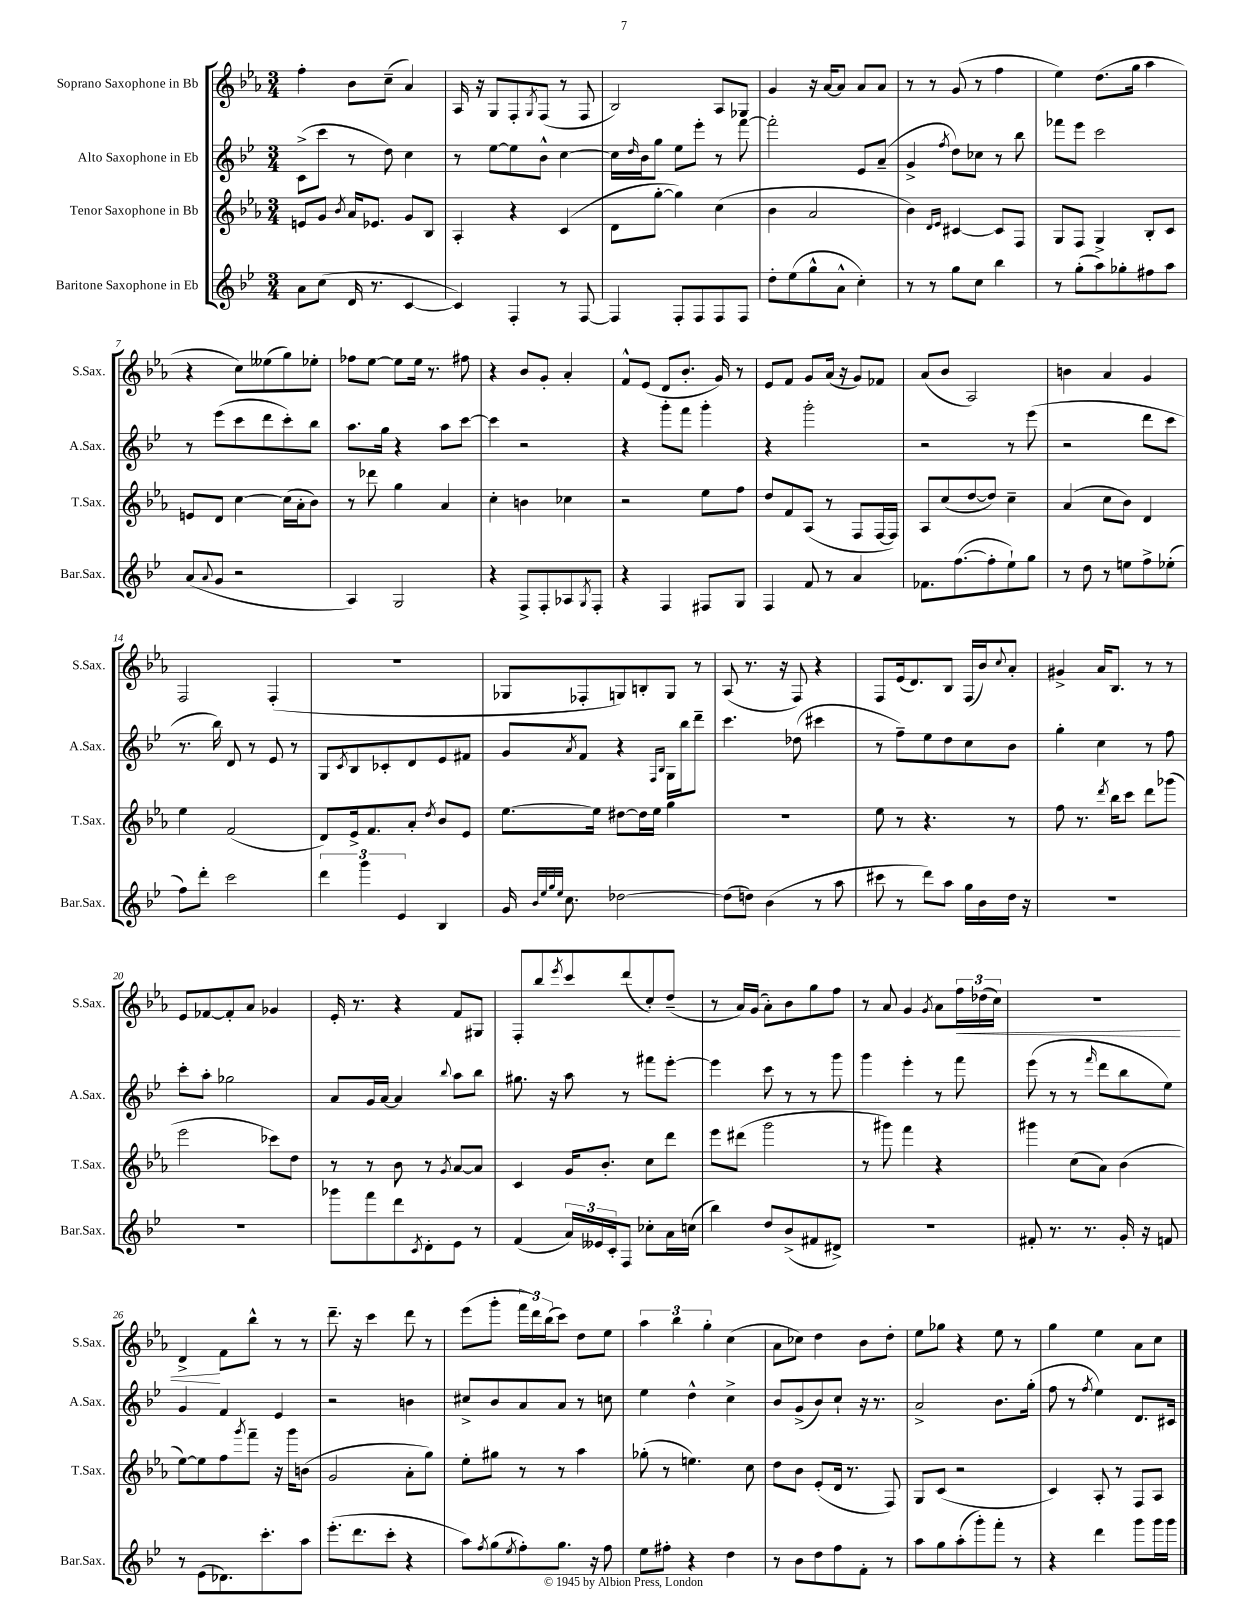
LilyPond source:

<<
\new StaffGroup <<
\new Staff = "s0" \with { instrumentName = "Soprano Saxophone in Bb" shortInstrumentName = "S.Sax." } {
    \clef treble \key ees \major \numericTimeSignature \time 3/4
    f''4-. bes'8 c''8--( aes'4) |
    aes16 r16 g8 f8-. \acciaccatura { g8 } f8( r8 f8 |
    bes2) aes8 ges8 |
    g'4 r16 aes'16~ aes'8 aes'8 aes'8 |
    r8 r8 g'8( r8 f''4 |
    ees''4) d''8.( g''16 aes''4 |
    r4 c''8) eeses''8( g''8) ees''8-. |
    fes''8 ees''8~ ees''8 ees''16 r8. fis''8 |
    r4 bes'8 g'8-. aes'4-. |
    f'8-^ ees'8( d'8 bes'8.-. g'16) r8 |
    ees'8 f'8 g'8 aes'16( r16 g'8) fes'8 |
    aes'8( bes'8 aes2) |
    b'4 aes'4 g'4 |
    f2 f4-.( |
    R2. |
    ges8 fes8-. g8) b8-. g8 r8 |
    aes8( r8. r16 f8) r4 |
    f8 ees'16( d'8.) bes8 f16( bes'16) \appoggiatura { c''8 } aes'8-. |
    gis'4-> aes'16 bes8. r8 r8 |
    ees'8 fes'8~ fes'8-. aes'8 ges'4 |
    ees'16-. r8. r4 f'8 gis8 |
    f8-. bes''8 \acciaccatura { ees'''8 } c'''8 d'''8( c''8-.) d''8--( |
    r8 aes'16) g'16( aes'8-.) bes'8 g''8 f''8 |
    r8 aes'8 g'4 \acciaccatura { g'8 } aes'8 \tuplet 3/2 { f''16\< des''16( c''16) } |
    R2. |
    d'4->\! f'8 bes''8-^ r8 r8 |
    d'''8.-- r16 c'''4 d'''8 r8 |
    ees'''8( g'''8-. \tuplet 3/2 { f'''16 d'''16) bes''16( } c'''8) d''8 ees''8 |
    \tuplet 3/2 { aes''4 bes''4 g''4-. } c''4( |
    aes'8 ces''8) d''4 bes'8 d''8-. |
    ees''8 ges''8 r4 ees''8 r8 |
    g''4 ees''4 aes'8 c''8 \bar "|." |
}
\new Staff = "s1" \with { instrumentName = "Alto Saxophone in Eb" shortInstrumentName = "A.Sax." } {
    \clef treble \key bes \major \numericTimeSignature \time 3/4
    c'8->( c'''8 r8 d''8) c''4 |
    r8 ees''8~ ees''8 bes'8-^ c''4~ |
    c''16 \grace { d''16 } bes'16 g''8 ees''8 ees'''8-. r8 f'''8~ |
    f'''2-. ees'8 a'8--( |
    g'4-> \acciaccatura { f''8 } d''8) ces''8 r8 bes''8 |
    fes'''8 ees'''8 c'''2 |
    r8 ees'''8( c'''8 d'''8 c'''8-.) bes''8 |
    a''8. g''16 r4 a''8 c'''8~ |
    c'''4 r2 |
    r4 g'''8-. f'''8 g'''4-. |
    r4 g'''2-. |
    r2 r8 ees'''8( |
    r2 d'''8 c'''8 |
    r8. bes''16) d'8 r8 ees'8 r8 |
    g8 \acciaccatura { c'8 } bes8 ces'8-. d'8 ees'8 fis'8 |
    g'8 \acciaccatura { a'8 } f'8 r4 \grace { f16 bes16 } g16 bes''16 d'''8-- |
    c'''4. des''8( cis'''4 |
    r8 f''8--) ees''8 d''8 c''8 bes'8 |
    g''4-. c''4 r8 f''8 |
    c'''8-. a''8-. ges''2 |
    a'8 g'16 a'16~ a'4 \appoggiatura { bes''8 } a''8 bes''8 |
    gis''8. r16 a''8 r8 fis'''8 ees'''8~-. |
    ees'''4 c'''8 r8 r8 g'''8 |
    g'''4 ees'''4-. r8 f'''8 |
    ees'''8( r8 r8 \grace { f'''16 } d'''8 bes''8 ees''8) |
    g'4 f'4 ees'4 |
    r2 b'4 |
    cis''8-> bes'8 a'8 a'8 r8 c''8 |
    ees''4 d''4-^ c''4-> |
    bes'8 g'8->( bes'8) c''8-! r16 r8. |
    a'2-> bes'8. g''16-.( |
    f''8 r8 \acciaccatura { f''8 } ees''4) d'8. cis'16 \bar "|." |
}
\new Staff = "s2" \with { instrumentName = "Tenor Saxophone in Bb" shortInstrumentName = "T.Sax." } {
    \clef treble \key ees \major \numericTimeSignature \time 3/4
    e'8 g'8 \acciaccatura { bes'8 } aes'16 ees'8. g'8 bes8 |
    aes4-. r4 c'4( |
    d'8 g''8~-. g''4) c''4( |
    bes'4 aes'2 |
    bes'4) \grace { d'16 ees'16 } cis'4~ cis'8 f8 |
    g8 f8 g4-> bes8-. c'8 |
    e'8 d'8 c''4~ c''16( aes'16-. bes'8) |
    r8 des'''8 g''4 aes'4 |
    c''4-. b'4 ces''4 |
    r2 ees''8 f''8 |
    d''8 f'8 aes8( r8 f8 f16~ f16) |
    aes8 c''8( d''8~ d''8) c''4-- |
    aes'4( c''8 bes'8) d'4 |
    ees''4 f'2( |
    d'8) ees'16-> f'8. aes'8-. \acciaccatura { d''8 } bes'8 ees'8 |
    ees''8.~ ees''16 dis''8~ dis''16 ees''16 g''4 |
    R2. |
    ees''8 r8 r4. r8 |
    f''8 r8. \acciaccatura { d'''8 } bes''16 c'''8 d'''8 ges'''8( |
    ees'''2 ces'''8) d''8 |
    r8 r8 bes'8 r8 \acciaccatura { g'8 } aes'8~ aes'8 |
    c'4 g'16 bes'8.-. c''8 d'''8 |
    ees'''8 dis'''8( g'''2 |
    r8 gis'''8) f'''4 r4 |
    gis'''4 c''8( aes'8) bes'4( |
    ees''8~) ees''8 f''8 \acciaccatura { g'''8 } f'''8-- r16 g'''16 b'8( |
    g'2 aes'8-. g''8) |
    ees''8-. gis''8 r8 r8 aes''4 |
    ges''8-.( r8 e''4.) c''8 |
    d''8 bes'8 ees'8-.( d'16 r8. f8) |
    g8 c'8( r2 |
    c'4) aes8-. r8 f8 aes8 \bar "|." |
}
\new Staff = "s3" \with { instrumentName = "Baritone Saxophone in Eb" shortInstrumentName = "Bar.Sax." } {
    \clef treble \key bes \major \numericTimeSignature \time 3/4
    a'8 c''8( d'16 r8. c'4~ |
    c'4) f4-. r8 f8~ |
    f4 f8-. f8 f8 f8 |
    d''8-. ees''8( g''8-^ a'8-^ c''4-.) |
    r8 r8 g''8 c''8 bes''4 |
    r8 g''8-.( a''8) ges''8-. fis''8 a''8 |
    a'8( \appoggiatura { a'8 } g'8 r2 |
    a4) g2 |
    r4 f8-> f8-. aes8 \acciaccatura { g8 } f8-. |
    r4 f4 fis8 g8 |
    f4 f'8 r8 a'4 |
    fes'8. f''8.~( f''8-. ees''8-!) g''8 |
    r8 d''8 r8 e''8 f''8-> ees''8-.( |
    f''8) d'''8-. c'''2 |
    \tuplet 3/2 { d'''4 g'''4 ees'4 } bes4 |
    g'16 \grace { bes'32 ees''32 g''32 ees''32 } c''8. des''2~ |
    des''8( d''8) bes'4( r8 a''8 |
    cis'''8 r8 d'''8) a''8 g''16 bes'16 d''16 r16 |
    R2. |
    R2. |
    ges'''8 f'''8 d'''8 \acciaccatura { c'8 } d'8-. ees'8 r8 |
    f'4( \tuplet 3/2 { a'16) eeses'16 c'16-. } f8 ces''8-. a'16 c''16( |
    bes''4) d''8 bes'8->( fis'8 dis'8->) |
    R2. |
    fis'8-. r8. r8. g'16-. r16 f'8 |
    r8 ees'8( des'8.) c'''8.-. a''8 |
    ees'''8.-.( d'''8. c'''8-. r4 |
    a''8) \acciaccatura { f''8 } g''8( \acciaccatura { ees''8 } f''8-.) g''8. r16 f''8 |
    ees''8 fis''8-. r4 d''4 |
    r8 bes'8 d''8 f''8 f'8-. r8 |
    a''8 g''8 a''8-.( g'''8-.) f'''8-. r8 |
    r4 d'''4 g'''8 g'''16 g'''16 \bar "|." |
}
>>
>>
